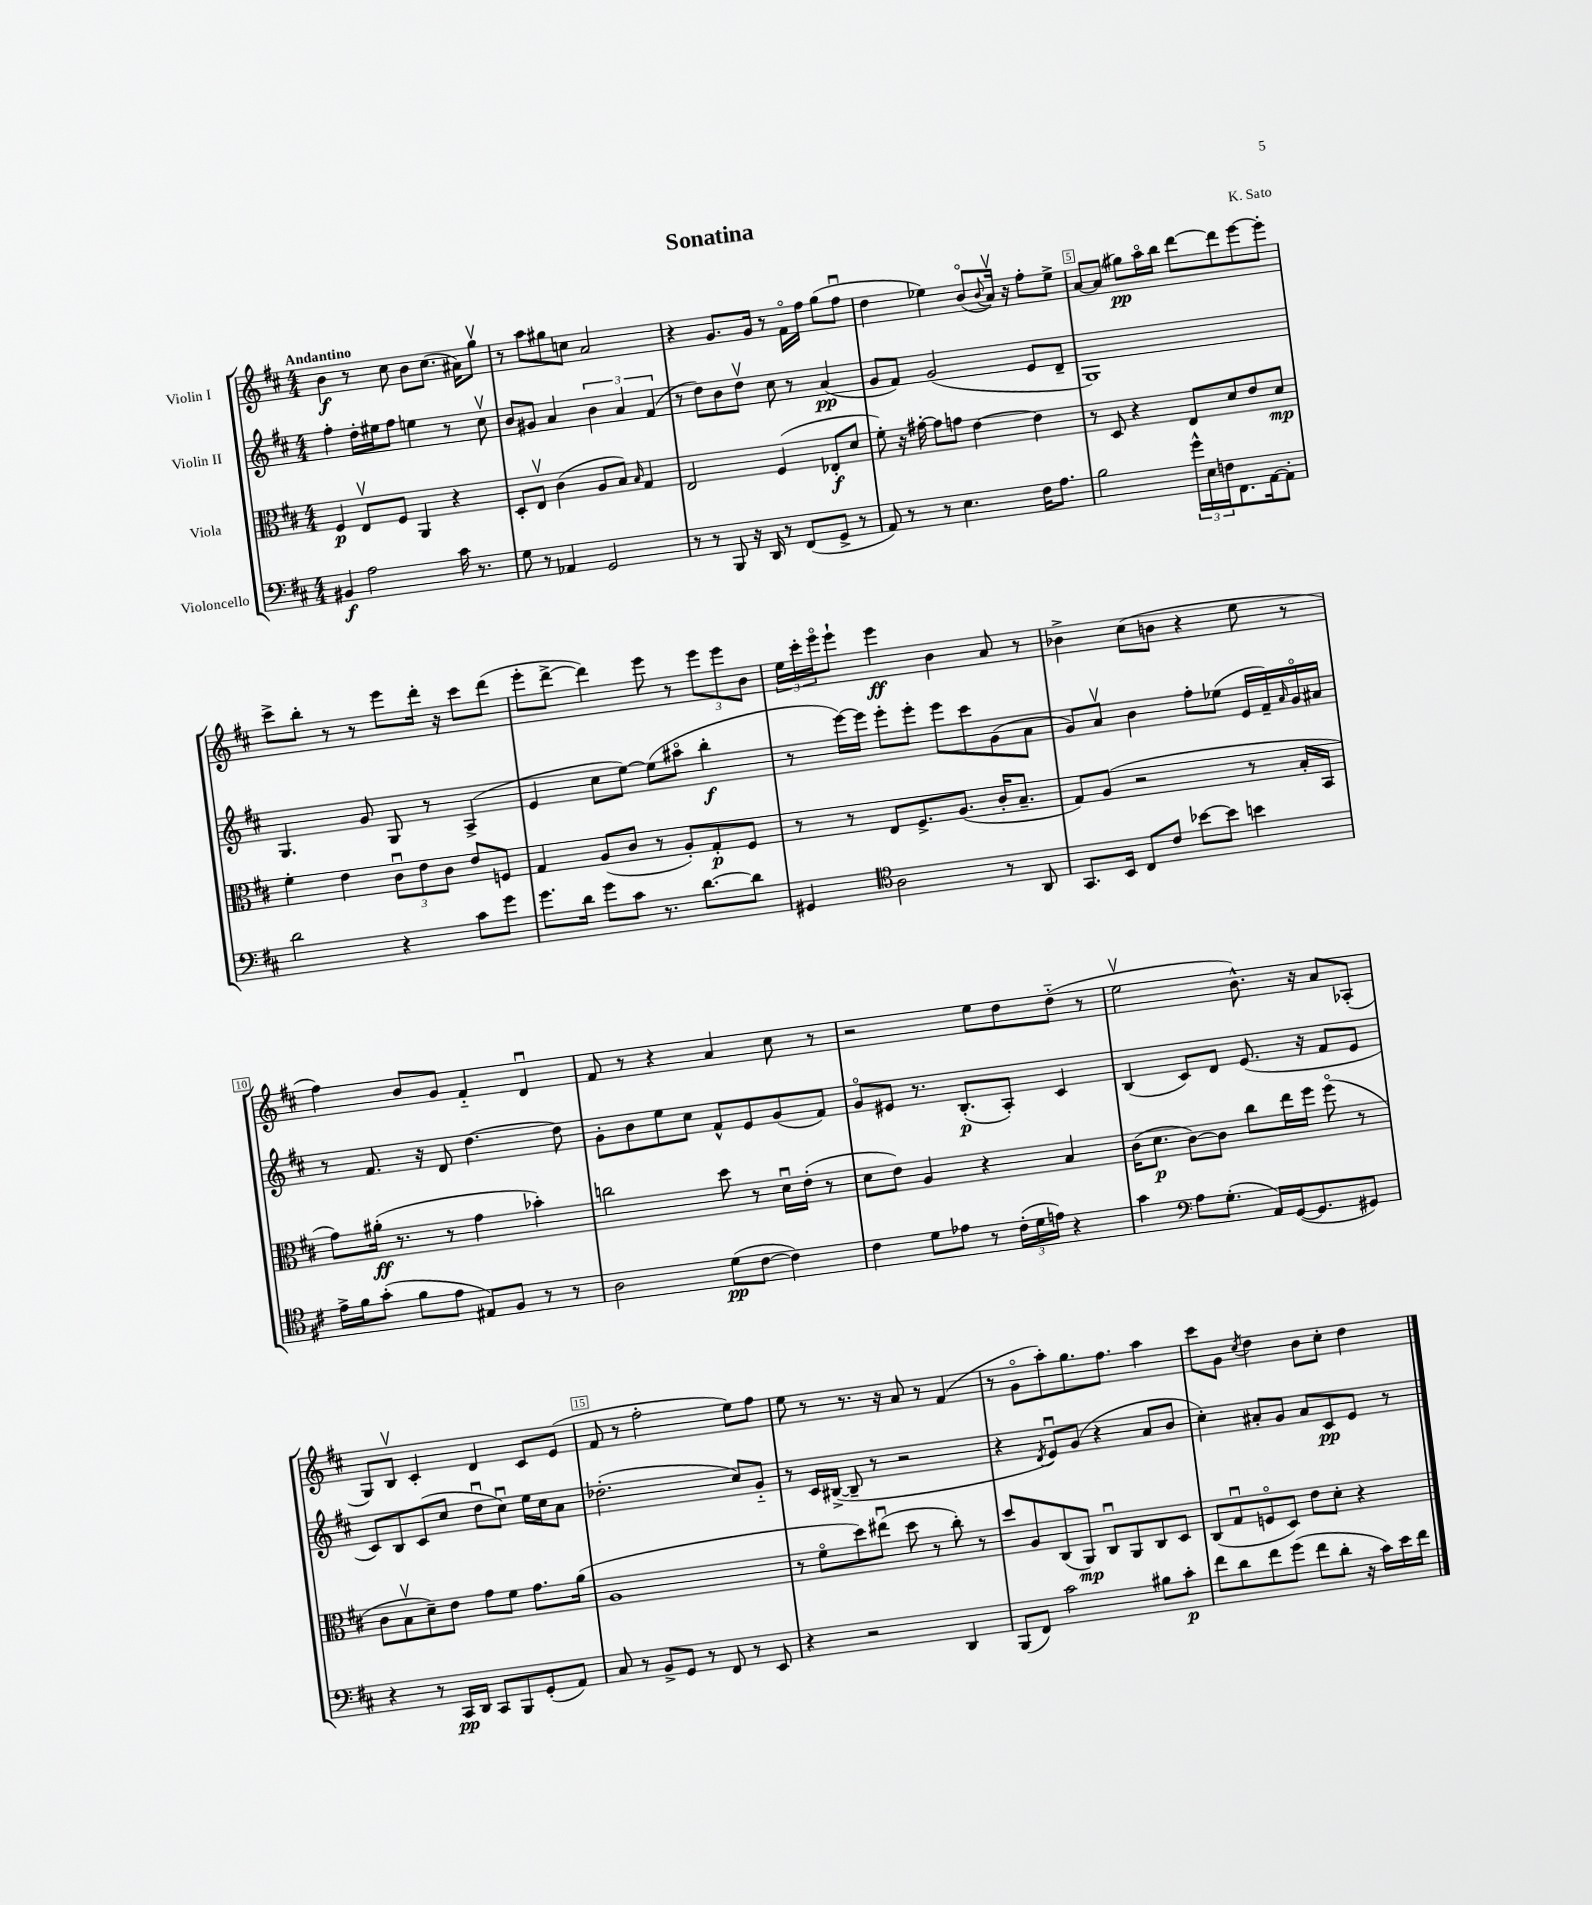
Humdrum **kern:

**kern	**dynam	**kern	**dynam	**kern	**dynam	**kern	**dynam
*part4	*part4	*part3	*part3	*part2	*part2	*part1	*part1
*staff4	*staff4	*staff3	*staff3	*staff2	*staff2	*staff1	*staff1
*I"Violoncello	*	*I"Viola	*	*I"Violin II	*	*I"Violin I	*
*clefF4	*	*clefC3	*	*clefG2	*	*clefG2	*
*k[f#c#]	*	*k[f#c#]	*	*k[f#c#]	*	*k[f#c#]	*
*M4/4	*	*M4/4	*	*M4/4	*	*M4/4	*
=1	=1	=1	=1	=1	=1	=1	=1
!	!	!	!	!	!	!LO:TX:a:B:t=Andantino	!
4BB#X/	f	4F#/	p	4ff#'\	.	4b\	f
2A\	.	8Ev/L	.	16dd'\LL	.	8r	.
.	.	.	.	16ee#X\J	.	.	.
.	.	8F#/J	.	8ff#\J	.	8cc#\	.
.	.	4AA/	.	4een\	.	8b\L	.
.	.	.	.	.	.	(8.cc#\J	.
16c#\	.	4r	.	8r	.	.	.
8.r	.	.	.	.	.	16a#X\KL)	.
.	.	.	.	8cc#v\	.	8ggv\J	.
=2	=2	=2	=2	=2	=2	=2	=2
8G\	.	8D'/L	.	8b/L	.	8r	.
8r	.	8Ev/J	.	8g#X/J	.	8aa\L	.
4AA-X/	.	(4c#\	.	4a/	.	8gg#X\	.
.	.	.	.	.	.	8ccn\J	.
2GG/	.	8A/L	.	6b\	.	2a/	.
.	.	8B/J)	.	.	.	.	.
.	.	.	.	6a/	.	.	.
.	.	16qqB/	.	.	.	.	.
.	.	4G/	.	.	.	.	.
.	.	.	.	(6f#/	.	.	.
=3	=3	=3	=3	=3	=3	=3	=3
8r	.	2E/	.	8r	.	4r	.
8r	.	.	.	8dd\L)	.	.	.
8BBB/	.	.	.	8b\	.	8.g/L	.
16r	.	.	.	8ddv\J	.	.	.
16DD/	.	.	.	.	.	16g/Jk	.
8r	.	(4F#/	.	8cc#\	.	8r	.
(8FF#/L	.	.	.	8r	.	16f#\LL	.
.	.	.	.	.	.	16ff#\JJ	.
8GG^/J	.	8E-X'/L	f	(4a/	pp	(8gg\L	.
8r	.	8d/J	.	.	.	8ff#u\J	.
=4	=4	=4	=4	=4	=4	=4	=4
8AA/)	.	8f#'\)	.	8g/L	.	4dd\	.
8r	.	16r	.	8f#/J)	.	.	.
.	.	[16g#X'\	.	.	.	.	.
8r	.	8g#\L]	.	(2g/	.	4ee-X\)	.
4.E\	.	8gn\J	.	.	.	.	.
.	.	[4e\	.	.	.	(8b/L	.
.	.	.	.	.	.	8qqb/	.
.	.	.	.	.	.	16av/Jk)	.
.	.	.	.	.	.	16r	.
16F#\KL	.	4e\]	.	8e/L	.	8ff#'\L	.
8.A\J	.	.	.	.	.	.	.
.	.	.	.	8d~/J	.	8ee-^\J	.
=5	=5	=5	=5	=5	=5	=5	=5
2B\	.	8r	.	1G)	.	[8a/L	.
.	.	8D/	.	.	.	(8a/J]	.
.	.	4r	.	.	.	8gg#X\L)	pp
.	.	.	.	.	.	16aa\L	.
.	.	.	.	.	.	16bb\JJ	.
24g^^\LL	.	8E/L	.	.	.	[8ddd\L	.
24E\	.	.	.	.	.	.	.
24Fn\J	.	.	.	.	.	.	.
8.FF#\	.	8d/	.	.	.	8ddd\]	.
.	.	8e/	.	.	.	[8eee\	.
[16AA\k	.	.	.	.	.	.	.
8AA'\J]	.	8d/J	mp	.	.	8eee'\J]	.
!!LO:LB:g=z
=6	=6	=6	=6	=6	=6	=6	=6
2d\	.	4f#'\	.	4.G/	.	8ccc#^\L	.
.	.	.	.	.	.	8bb'\J	.
.	.	4e\	.	.	.	8r	.
.	.	.	.	8g/	.	8r	.
4r	.	12c#u\L	.	8G/	.	8eee\L	.
.	.	12e\	.	.	.	.	.
.	.	.	.	8r	.	16ddd'\Jk	.
.	.	12c#\J	.	.	.	.	.
.	.	.	.	.	.	16r	.
8c#\L	.	8e/L	.	(4A^/	.	8ccc#\L	.
8g\J	.	8Fn/J	.	.	.	(8ddd\J	.
=7	=7	=7	=7	=7	=7	=7	=7
8.g\L	.	4G/	.	4e/	.	8eee'\L	.
.	.	.	.	.	.	[8ddd^\J	.
16d\Jk	.	.	.	.	.	.	.
8g\L	.	(8A/L	.	8cc#\L	.	4ddd\])	.
8c#\J	.	8c#/J	.	[8ee\J)	.	.	.
8.r	.	8r	.	(8ee\L]	.	8eee\	.
.	.	8A'/L)	.	8aa#X\J	.	8r	.
[8.d\L	.	.	.	.	.	.	.
.	.	8G'/	p	4bb'\	f	12eee\L	.
.	.	.	.	.	.	12eee\	.
8d\J]	.	8F#/J	.	.	.	.	.
.	.	.	.	.	.	12b\J	.
=8	=8	=8	=8	=8	=8	=8	=8
4GG#X/	.	8r	.	8r	.	24ee\LL	.
.	.	.	.	.	.	24ccc#'\	.
.	.	.	.	.	.	24eee\J	.
.	.	8r	.	[16eee\LL)	.	8eee`\J	.
.	.	.	.	16eee\JJ]	.	.	.
*clefC4	*	*	*	*	*	*	*
2A\	.	8E/L	.	8eee'\L	.	4eee\	ff
.	.	8.F#^/	.	8eee'\J	.	.	.
.	.	.	.	8eee\L	.	4b\	.
.	.	(8.A/J	.	.	.	.	.
.	.	.	.	8ccc#\	.	.	.
8r	.	16c#'/KL	.	(8g\	.	8a/	.
.	.	8.B~/J	.	.	.	.	.
8AA/	.	.	.	8a\J	.	8r	.
=9	=9	=9	=9	=9	=9	=9	=9
8.GG/L	.	8G/L)	.	8g/L)	.	4b-X^\	.
.	.	(8A/J	.	8av/J	.	.	.
16BB/Jk	.	.	.	.	.	.	.
8C#/L	.	2r	.	4b\	.	(8cc#\L	.
8c#/J	.	.	.	.	.	8bn\J	.
[8b-X\L	.	.	.	8ff#'\L	.	4r	.
8b-\J]	.	.	.	(8ee-X\J	.	.	.
4bn\	.	8r	.	16e/LL	.	8ee\	.
.	.	.	.	16f#~/)	.	.	.
.	.	.	.	16qqa/	.	.	.
.	.	16B'/LL	.	16g/	.	8r	.
.	.	16BB/JJ	.	16a#X/JJ	.	.	.
!!LO:LB:g=z
=10	=10	=10	=10	=10	=10	=10	=10
16e^\LL	.	8g\L)	.	8r	.	4ff#\)	.
16f#\J	.	.	.	.	.	.	.
(8g'\J	.	(16a#X'\Jk	ff	8.f#/	.	.	.
.	.	8.r	.	.	.	.	.
8f#\L	.	.	.	.	.	8b/L	.
.	.	.	.	16r	.	.	.
8e\J	.	8r	.	8d/	.	8g/J	.
8E#X/L)	.	4g\	.	[4.dd\	.	4f#/	.
8F#/J	.	.	.	.	.	.	.
8r	.	4b-X'\)	.	.	.	4du/	.
8r	.	.	.	8dd\]	.	.	.
=11	=11	=11	=11	=11	=11	=11	=11
2A\	.	2ccn\	.	8g'\L	.	8f#/	.
.	.	.	.	8b\	.	8r	.
.	.	.	.	8ee\	.	4r	.
.	.	.	.	8cc#\J	.	.	.
(8d\L	pp	8dd\	.	8f#^^/L	.	4a/	.
[8c#\J	.	8r	.	8e/	.	.	.
4c#\])	.	16du\LL	.	(8g/	.	8cc#\	.
.	.	(16e'\JJ	.	.	.	.	.
.	.	8r	.	8f#/J)	.	8r	.
=12	=12	=12	=12	=12	=12	=12	=12
4c#\	.	8d\L	.	8g/L	.	2r	.
.	.	8e\J)	.	8e#X/J	.	.	.
8d\L	.	4A/	.	8.r	.	.	.
8e-X\J	.	.	.	.	.	.	.
.	.	.	.	(8.B'/L	p	.	.
8r	.	4r	.	.	.	8ee\L	.
(24c#'\LL	.	.	.	8A'/J)	.	8dd\	.
24d\	.	.	.	.	.	.	.
24en\JJ)	.	.	.	.	.	.	.
4r	.	4B/	.	4c#/	.	(8dd\J	.
.	.	.	.	.	.	8r	.
=13	=13	=13	=13	=13	=13	=13	=13
4g\	.	(16c#\KL	.	(4B/	.	2eev\	.
.	.	8.d\J	p	.	.	.	.
*clefF4	*	*	*	*	*	*	*
8A\L	.	[8c#\L)	.	8c#/L)	.	.	.
(8.G'\J	.	8c#\J]	.	8d/J	.	.	.
.	.	8cc#\L	.	(8.e/	.	8.b^^\)	.
16AA/LL)	.	.	.	.	.	.	.
([16GG/J	.	16ee\L	.	.	.	.	.
8.GG/]	.	16ff#\JJ	.	16r	.	16r	.
.	.	(8ff#\	.	8f#/L	.	8a/L	.
8GG#X/J)	.	8r	.	8e/J	.	(8A-X'/J	.
!!LO:LB:g=z
=14	=14	=14	=14	=14	=14	=14	=14
4r	.	8c#\L	.	8c#/L)	.	8G/L)	.
.	.	8Bv\	.	8B/	.	8Bv/J	.
8r	.	8d~\)	.	(8c#/	.	4c#'/	.
16CC#/LL	pp	8e\J	.	8cc#/J	.	.	.
16DD/JJ	.	.	.	.	.	.	.
8CC#/L	.	8g\L	.	8ddu\L	.	4d/	.
8BBB/	.	8f#\J	.	8cc#u\J)	.	.	.
(8GG'/	.	8.g\L	.	16ee\LL	.	8c#/L	.
.	.	.	.	16cc#\J	.	.	.
8AA/J)	.	.	.	8a\J	.	(8e/J	.
.	.	(16a\Jk	.	.	.	.	.
=15	=15	=15	=15	=15	=15	=15	=15
8C#/	.	1A	.	(2.dd-X'\	.	8f#/	.
8r	.	.	.	.	.	8r	.
8BB^/L	.	.	.	.	.	2ff#'\	.
8GG/J	.	.	.	.	.	.	.
8r	.	.	.	.	.	.	.
8FF#/	.	.	.	.	.	.	.
8r	.	.	.	8cc#/L)	.	8ee\L)	.
8EE/	.	.	.	8g/J	.	8ff#\J	.
=16	=16	=16	=16	=16	=16	=16	=16
4r	.	8r	.	8r	.	8ee\	.
.	.	8f#\L	.	16c#/LL	.	8r	.
.	.	.	.	([16B#X^/JJ	.	.	.
2r	.	8dd\)	.	8B#~/]	.	8.r	.
.	.	(8ee#Xu\J	.	8r	.	.	.
.	.	.	.	.	.	16r	.
.	.	8dd\	.	2r	.	8a/	.
.	.	8r	.	.	.	8r	.
4DD/	.	8cc#'\)	.	.	.	(4f#/	.
.	.	8r	.	.	.	.	.
=17	=17	=17	=17	=17	=17	=17	=17
(8BBB/L	.	8dd/L	.	4r	.	8r	.
8FF#/J)	.	8A/	.	.	.	8g\L	.
.	.	.	.	8qd/	.	.	.
2c#\	.	(8C#/	.	8eu/L)	.	8aa'\)	.
.	.	8AA/J)	mp	(8g/J	.	8.gg\	.
.	.	8C#u/L	.	4r	.	.	.
.	.	.	.	.	.	8.ff#\J	.
.	.	8AA/	.	.	.	.	.
8B#X\L	.	8C#/	.	8a/L	.	4aa\	.
8c#'\J	p	8D/J	.	8b/J	.	.	.
=18	=18	=18	=18	=18	=18	=18	=18
8f#\L	.	(8C#/L	.	4cc#'\)	.	8ccc#\L	.
8d\	.	8Gu/	.	.	.	8g\J	.
.	.	.	.	.	.	8qcc#/	.
8f#\	.	8Fn/	.	8a#X'/L	.	4dd\	.
(8g\J	.	8D/J)	.	8g/J	.	.	.
8f#\L	.	8e\L	.	8a#/L	.	8b\L	.
8d'\J	.	8d'\J	.	8c#/	pp	8cc#'\J	.
16r	.	4r	.	8e/J	.	4dd\	.
16c#\LL)	.	.	.	.	.	.	.
16e\	.	.	.	8r	.	.	.
16f#\JJ	.	.	.	.	.	.	.
==	==	==	==	==	==	==	==
*-	*-	*-	*-	*-	*-	*-	*-
